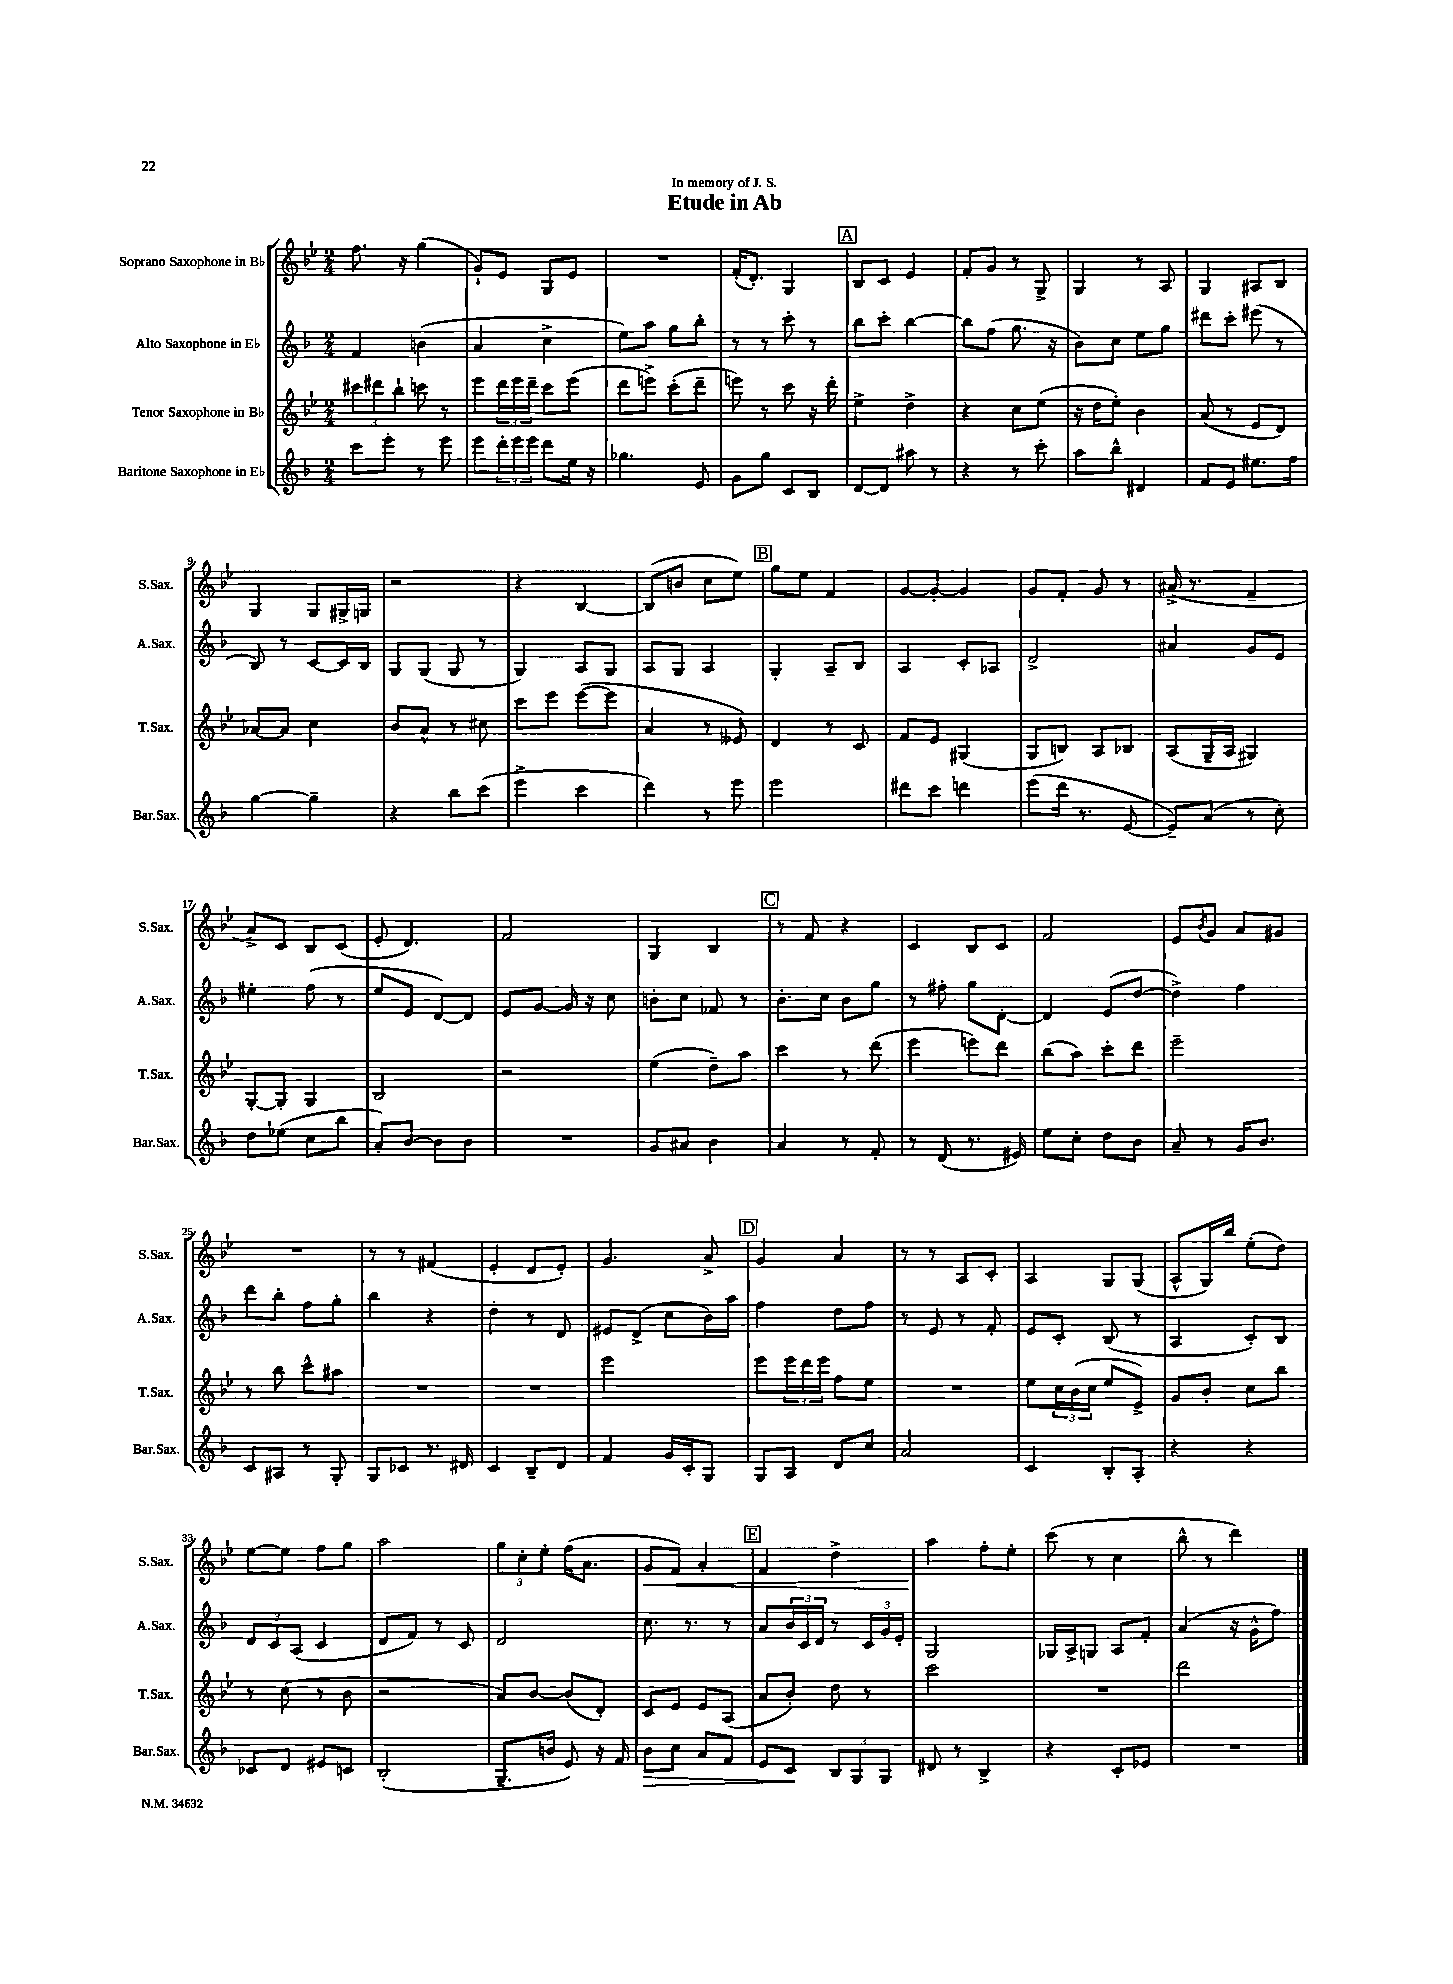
\header { title = "Etude in Ab" dedication = "In memory of J. S." }
<<
\new StaffGroup <<
\new Staff = "s0" \with { instrumentName = "Soprano Saxophone in Bb" shortInstrumentName = "S.Sax." } {
    \clef treble \key bes \major \numericTimeSignature \time 2/4
    f''8. r16 g''4( |
    g'8-!) ees'8 g8 ees'8 |
    R2 |
    f'16-.( d'8.-.) g4 |
    \mark \markup { \box "A" } bes8 c'8 ees'4 |
    f'8-. g'8 r8 g8-> |
    g4 r8 a8 |
    g4 ais8 bes8 |
    g4 g8 gis16-> g16 |
    r2 |
    r4 bes4~ |
    bes8( b'8 c''8 ees''8) |
    \mark \markup { \box "B" } g''8 ees''8 f'4 |
    g'8~ g'8~-. g'4 |
    g'8 f'8-. g'8 r8 |
    ais'16->( r8. f'4-- |
    a'8->) c'8 bes8 c'8( |
    ees'8-. d'4.) |
    f'2 |
    g4 bes4 |
    \mark \markup { \box "C" } r8 f'8 r4 |
    c'4 bes8 c'8 |
    f'2 |
    ees'8 \acciaccatura { bes'8 } g'8 a'8 gis'8 |
    R2 |
    r8 r8 fis'4( |
    ees'4-. d'8 ees'8-.) |
    g'4. a'8-> |
    \mark \markup { \box "D" } g'4 a'4 |
    r8 r8 a8 c'8-. |
    a4 g8 g8( |
    a8-^ g16) bes''16 ees''8-.( d''8) |
    ees''8~ ees''8 f''8 g''8 |
    a''2 |
    \tuplet 3/2 { g''8 c''8-. ees''8-. } f''16( a'8. |
    g'8\< f'8) a'4-. |
    \mark \markup { \box "E" } f'4 d''4-> |
    a''4\! f''8-. ees''8-. |
    c'''8( r8 c''4 |
    bes''8-^ r8 d'''4) \bar "|." |
}
\new Staff = "s1" \with { instrumentName = "Alto Saxophone in Eb" shortInstrumentName = "A.Sax." } {
    \clef treble \key f \major \numericTimeSignature \time 2/4
    f'4 b'4( |
    a'4 c''4-> |
    e''8) a''8 g''8 bes''8-. |
    r8 r8 c'''8-. r8 |
    \mark \markup { \box "A" } bes''8 c'''8-. bes''4~ |
    bes''8 f''8( g''8. r16 |
    bes'8) c''8 e''8 g''8 |
    dis'''8 c'''8-. eis'''8( r8 |
    bes8) r8 c'8~ c'16 bes16 |
    g8 g8( g8 r8 |
    g4) a8 g8 |
    a8 g8 a4 |
    \mark \markup { \box "B" } g4-. a8-- bes8 |
    a4 c'8-. aes8 |
    d'2-> |
    ais'4 g'8 e'8 |
    eis''4-. f''8( r8 |
    e''8 e'8 d'8~) d'8 |
    e'8 g'8~ g'16 r16 c''8 |
    b'8-. c''8 fes'8 r8 |
    \mark \markup { \box "C" } bes'8.-. c''16 bes'8 g''8 |
    r8 fis''8-. g''8 d'8~-. |
    d'4 e'8( d''8~ |
    d''4->) f''4 |
    d'''8 bes''8-. f''8 g''8-. |
    bes''4 r4 |
    d''4-. r8 d'8 |
    eis'8 d'8->( c''8 bes'16) a''16 |
    \mark \markup { \box "D" } f''4 d''8 f''8 |
    r8 e'8 r8 f'8-. |
    e'8 c'8-. bes8( r8 |
    a4 c'8-.) bes8 |
    \tuplet 3/2 { d'8 c'8 a8( } c'4 |
    d'8 f'8) r8 c'8 |
    d'2 |
    c''8. r8. r8 |
    \mark \markup { \box "E" } a'8 \tuplet 3/2 { bes'16 c'16 d'16 } r8 \tuplet 3/2 { c'16 g'16 e'16-. } |
    g2 |
    ges16 a16-> g8 a8 f'8-. |
    a'4( r16 g'16-^ f''8) \bar "|." |
}
\new Staff = "s2" \with { instrumentName = "Tenor Saxophone in Bb" shortInstrumentName = "T.Sax." } {
    \clef treble \key bes \major \numericTimeSignature \time 2/4
    \tuplet 3/2 { cis'''8 dis'''8 bes''8-! } c'''8 r8 |
    ees'''8 \tuplet 3/2 { d'''16 ees'''16 d'''16-- } c'''8 ees'''8( |
    d'''8 e'''8->) c'''8-.( d'''8-- |
    e'''8) r8 c'''8 r16 d'''16-. |
    \mark \markup { \box "A" } ees''4-> d''4-> |
    r4 c''8 ees''8( |
    r16 d''16 ees''8-.) bes'4 |
    a'8( r8 ees'8 d'8) |
    aes'8~ aes'8 c''4 |
    bes'8 a'8-^ r8 cis''8 |
    c'''8 ees'''8 ees'''8~( ees'''8 |
    a'4 r8 eeses'8) |
    \mark \markup { \box "B" } d'4 r8 c'8 |
    f'8 ees'8 gis4( |
    g8 b8) a8 bes8 |
    a8( g16-- a16 gis4) |
    g8~-. g8-. g4 |
    bes2 |
    r2 |
    ees''4( d''8--) a''8 |
    \mark \markup { \box "C" } c'''4 r8 d'''8( |
    ees'''4 e'''8) d'''8 |
    bes''8( a''8) c'''8-. d'''8 |
    ees'''2-- |
    r8 bes''8 c'''8-^ ais''8 |
    R2 |
    R2 |
    ees'''2 |
    \mark \markup { \box "D" } ees'''8 \tuplet 3/2 { ees'''16 d'''16 ees'''16 } f''8 ees''8 |
    R2 |
    ees''8 \tuplet 3/2 { c''16 bes'16( c''16 } ees''8 ees'8->) |
    g'8 bes'8-. c''8 bes''8 |
    r8 c''8( r8 bes'8 |
    r2 |
    a'8) bes'8~ bes'8( d'8-.) |
    c'8 ees'8 ees'8 a8( |
    \mark \markup { \box "E" } a'8 bes'8-.) d''8 r8 |
    c'''2 |
    R2 |
    d'''2 \bar "|." |
}
\new Staff = "s3" \with { instrumentName = "Baritone Saxophone in Eb" shortInstrumentName = "Bar.Sax." } {
    \clef treble \key f \major \numericTimeSignature \time 2/4
    c'''8 e'''8-. r8 e'''8 |
    e'''8 \tuplet 3/2 { d'''16-. e'''16 e'''16 } d'''8 e''16 r16 |
    ges''4. e'8 |
    g'8 g''8 c'8 bes8 |
    \mark \markup { \box "A" } d'8~ d'8 ais''8 r8 |
    r4 r8 c'''8-. |
    a''8 bes''8-^ dis'4 |
    f'8 e'8 eis''8. f''16 |
    g''4~ g''4-- |
    r4 bes''8 c'''8( |
    e'''4-> c'''4 |
    d'''4) r8 e'''8 |
    \mark \markup { \box "B" } e'''2 |
    dis'''8 c'''8 d'''4 |
    e'''8( d'''16 r8. e'8~ |
    e'8--) a'8( r8 c''8-.) |
    d''8 ees''8( c''8 bes''8 |
    a'8-.) bes'8~ bes'8 bes'8 |
    R2 |
    g'8 ais'8 bes'4 |
    \mark \markup { \box "C" } a'4 r8 f'8-. |
    r8 d'8( r8. eis'16) |
    e''8 c''8-. d''8 bes'8 |
    a'8-- r8 g'16 bes'8. |
    c'8 ais8 r8 g8-. |
    g8 ces'8 r8. dis'16 |
    c'4 bes8-- d'8 |
    f'4 g'16 c'16-. g8 |
    \mark \markup { \box "D" } g8 a8 d'8 c''8 |
    a'2 |
    c'4 bes8-. a8-. |
    r4 r4 |
    ces'8 d'8 eis'8 c'8 |
    bes2-.( |
    g8.-- b'16 e'8) r16 f'16 |
    bes'8\> c''8 a'8 f'8 |
    \mark \markup { \box "E" } e'8 c'8\! \tuplet 3/2 { bes8 g8 g8 } |
    dis'8 r8 bes4-> |
    r4 c'8-. ees'8 |
    R2 \bar "|." |
}
>>
>>
